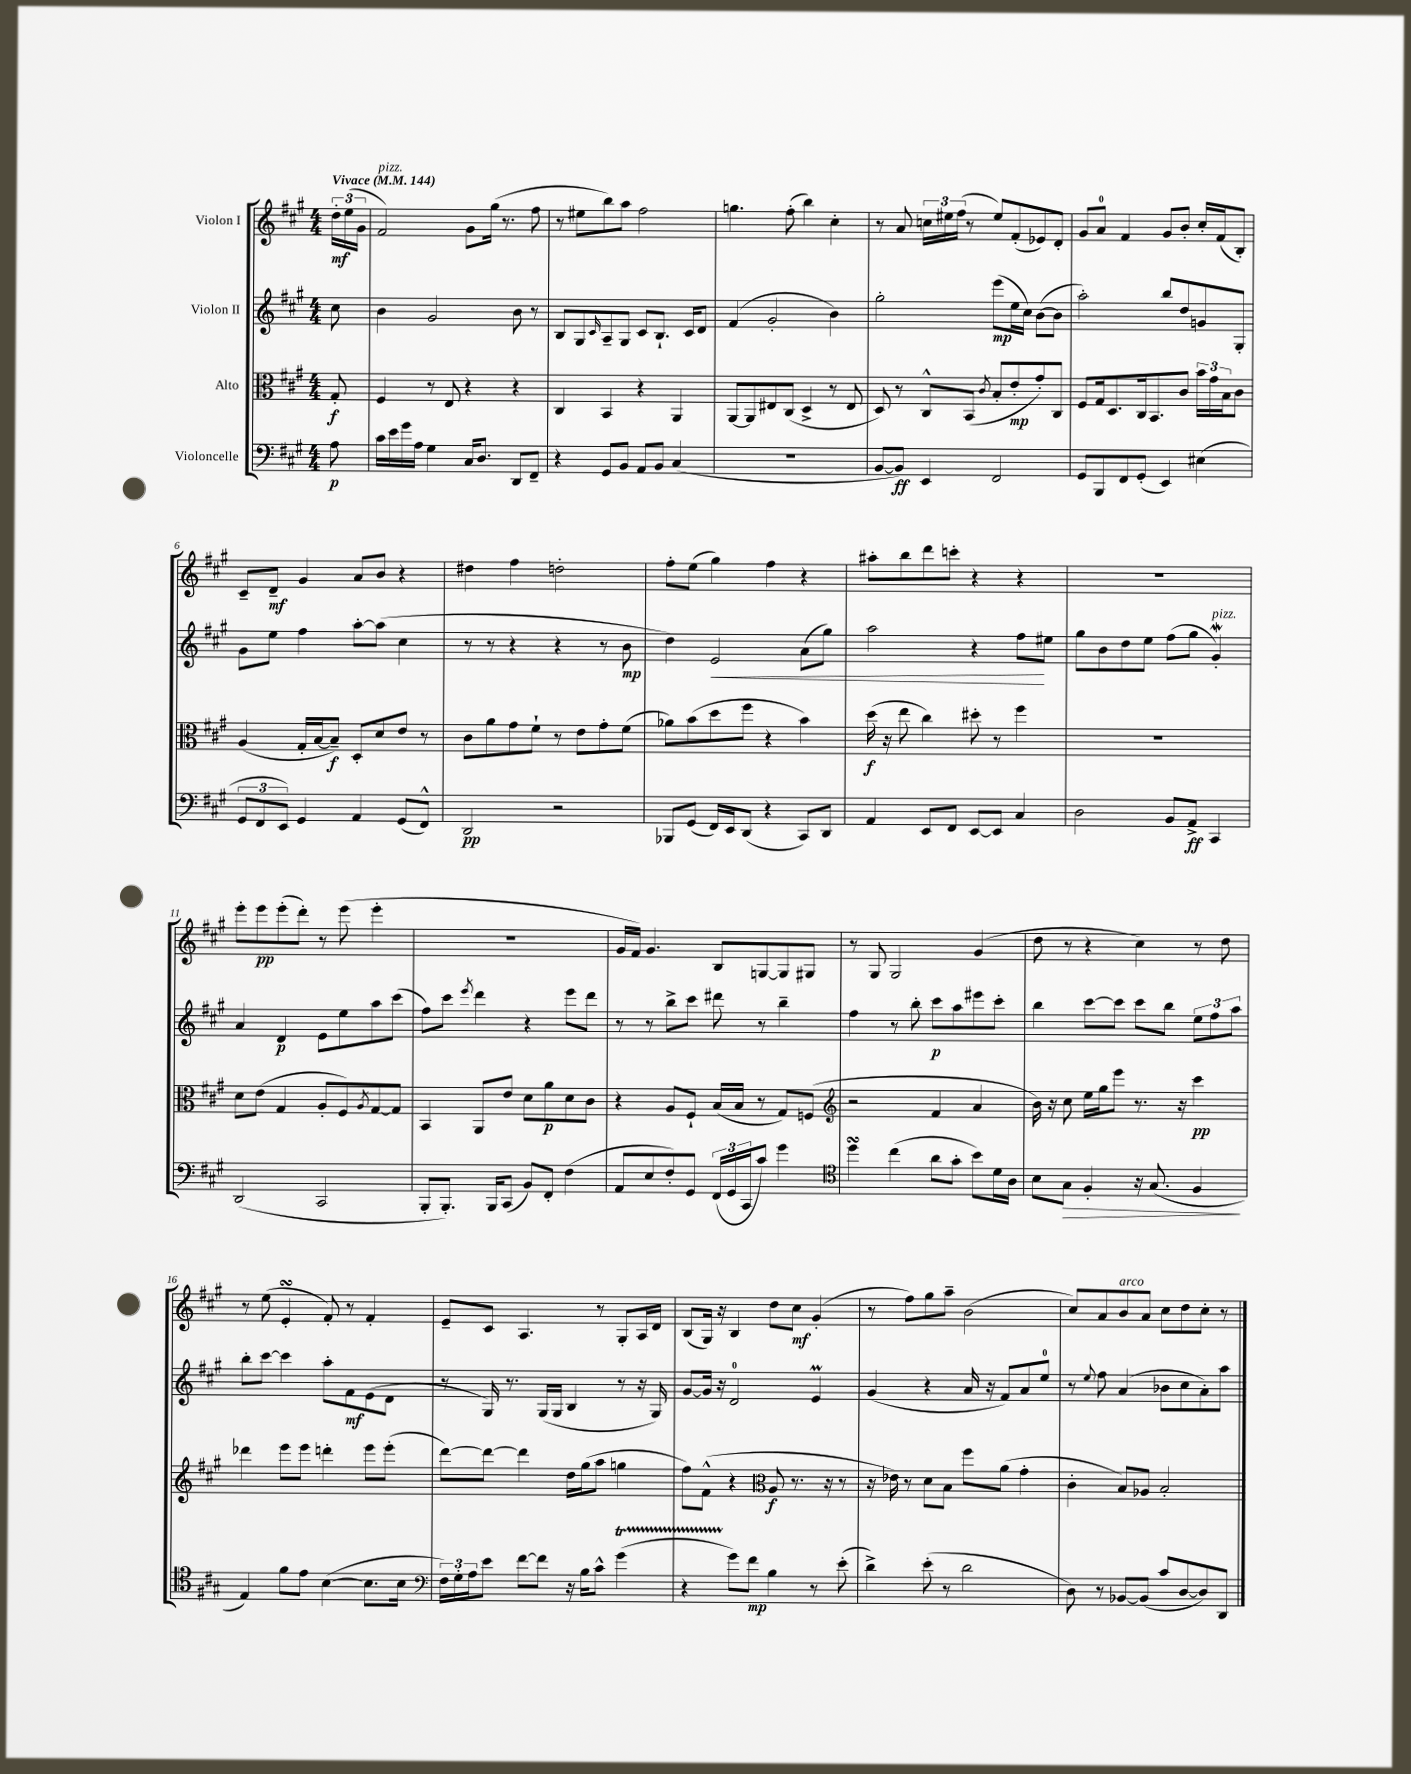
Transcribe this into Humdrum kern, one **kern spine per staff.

**kern	**dynam	**kern	**dynam	**kern	**dynam	**kern	**dynam
*part4	*part4	*part3	*part3	*part2	*part2	*part1	*part1
*staff4	*staff4	*staff3	*staff3	*staff2	*staff2	*staff1	*staff1
*I"Violoncelle	*	*I"Alto	*	*I"Violon II	*	*I"Violon I	*
*clefF4	*	*clefC3	*	*clefG2	*	*clefG2	*
*k[f#c#g#]	*	*k[f#c#g#]	*	*k[f#c#g#]	*	*k[f#c#g#]	*
*M4/4	*	*M4/4	*	*M4/4	*	*M4/4	*
*MM144	*	*MM144	*	*MM144	*	*MM144	*
=	=	=	=	=	=	=	=
!	!	!	!	!	!	!LO:TX:a:B:t=Vivace	!
8A\	p	8G#'/	f	8cc#\	.	24dd'\LL	mf
.	.	.	.	.	.	(24ee\	.
.	.	.	.	.	.	24g#\JJ	.
=1	=1	=1	=1	=1	=1	=1	=1
!	!	!	!	!	!	!LO:TX:a:i:t=pizz.	!
16c#\LL	.	4F#/	.	4b\	.	2f#/)	.
16e\	.	.	.	.	.	.	.
16g#\	.	.	.	.	.	.	.
16A\JJ	.	.	.	.	.	.	.
4G#\	.	8r	.	2g#/	.	.	.
.	.	8E/	.	.	.	.	.
16C#/KL	.	4r	.	.	.	8g#\L	.
8.D/J	.	.	.	.	.	.	.
.	.	.	.	.	.	(16gg#\Jk	.
.	.	.	.	.	.	8.r	.
8DD/L	.	4r	.	8b\	.	.	.
8FF#~/J	.	.	.	8r	.	8ff#\	.
=2	=2	=2	=2	=2	=2	=2	=2
4r	.	4C#/	.	8B/L	.	8r	.
.	.	.	.	8G#/	.	8ee#X\L	.
.	.	.	.	16qqc#/	.	.	.
8GG#/L	.	4BB/	.	8A~/	.	8bb\)	.
8BB/J	.	.	.	8G#/J	.	8aa\J	.
8AA/L	.	4r	.	8c#/L	.	2ff#\	.
8BB/J	.	.	.	8.B`/J	.	.	.
(4C#/	.	4AA/	.	.	.	.	.
.	.	.	.	16c#/KL	.	.	.
.	.	.	.	8d/J	.	.	.
=3	=3	=3	=3	=3	=3	=3	=3
1r	.	[8AA/L	.	(4f#/	.	4.ggn\	.
.	.	8AA/]	.	.	.	.	.
.	.	8E#X/	.	2g#'/	.	.	.
.	.	(8C#/J	.	.	.	(8ff#'\	.
.	.	4D^/	.	.	.	4bb\)	.
.	.	8r	.	4b\)	.	4cc#'\	.
.	.	8E#/	.	.	.	.	.
=4	=4	=4	=4	=4	=4	=4	=4
[8BB/L	.	8D/)	.	2gg#'\	.	8r	.
8BB/J])	ff	8r	.	.	.	8a/	.
4EE/	.	8C#^^/L	.	.	.	24ccn\LL	.
.	.	.	.	.	.	24ee#X\	.
.	.	.	.	.	.	(24ff#\JJ	.
.	.	(8BB/J	.	.	.	8r	.
.	.	8qc#/	.	.	.	.	.
2FF#/	.	8B'/L	.	(8eee\L	mp	8ee#/L)	.
.	.	8e'/	mp	16ee\L	.	(8f#'/	.
.	.	.	.	16cc#\JJ)	.	.	.
.	.	8g#'/)	.	([8b\L	.	8e-X/)	.
.	.	8C#/J	.	8b\J]	.	8d'/J	.
=5	=5	=5	=5	=5	=5	=5	=5
8GG#/L	.	8F#/L	.	2aa'\)	.	8g#/L	.
8BBB/	.	16G#/k	.	.	.	8a/J	.
.	.	8.D/	.	.	.	.	.
8FF#/	.	.	.	.	.	4f#/	.
(8GG#'/J	.	16C#/k	.	.	.	.	.
.	.	8.BB/	.	.	.	.	.
4EE/)	.	.	.	8bb/L	.	8g#/L	.
.	.	8c#/J	.	8dd/	.	8b'/J	.
(4E#X\	.	24b\LL	.	8gn/	.	16cc#'/LL	.
.	.	24g#\	.	.	.	.	.
.	.	.	.	.	.	(16f#/J	.
.	.	24B\J	.	.	.	.	.
.	.	8c#\J	.	8G#'/J	.	8B'/J)	.
!!LO:LB:g=z
=6	=6	=6	=6	=6	=6	=6	=6
12GG#/L	.	(4A/	.	8g#\L	.	8c#~/L	.
12FF#/	.	.	.	.	.	.	.
.	.	.	.	8ee\J	.	8d~/J	mf
12EE/J)	.	.	.	.	.	.	.
4GG#/	.	16G#'/LL	.	4ff#\	.	4g#/	.
.	.	[16B/J	.	.	.	.	.
.	.	8B~/J])	f	.	.	.	.
4AA/	.	8D'/L	.	[8aa'\L	.	8a/L	.
.	.	8d/	.	(8aa\J]	.	8b/J	.
(8GG#/L	.	8e/J	.	4cc#\	.	4r	.
8FF#^^/J)	.	8r	.	.	.	.	.
=7	=7	=7	=7	=7	=7	=7	=7
2DD/	pp	8c#\L	.	8r	.	4dd#X\	.
.	.	8a\	.	8r	.	.	.
.	.	8g#\	.	4r	.	4ff#\	.
.	.	8f#`\J	.	.	.	.	.
2r	.	8r	.	4r	.	2ddn'\	.
.	.	8e\L	.	.	.	.	.
.	.	8g#'\	.	8r	.	.	.
.	.	(8f#\J	.	8b\	mp	.	.
=8	=8	=8	=8	=8	=8	=8	=8
8BBB-X/L	.	8a-X\L)	.	4dd\)	.	8ff#'\L	.
(8GG#/J	.	(8b\	.	.	.	(8ee\J	.
!	!	!	!	!	!LO:HP:b	!	!
16FF#/LL)	.	8dd\	.	2e/	<	4gg#\)	.
16EE/J	.	.	.	.	.	.	.
(8DD/J	.	8ff#\J	.	.	.	.	.
4r	.	4r	.	.	.	4ff#\	.
8CC#/L)	.	4b\)	.	(8a\L	.	4r	.
8DD/J	.	.	.	8gg#\J)	.	.	.
=9	=9	=9	=9	=9	=9	=9	=9
4AA/	.	(16dd\	f	2aa\	.	8aa#X'\L	.
.	.	16r	.	.	.	.	.
.	.	8ee\	.	.	.	8bb\	.
8EE/L	.	4cc#\)	.	.	.	8ddd\	.
8FF#/J	.	.	.	.	.	8cccn'\J	.
[8EE/L	.	8dd#X'\	.	4r	.	4r	.
8EE/J]	.	8r	.	.	.	.	.
4C#/	.	4ff#\	.	8ff#\L	.	4r	.
.	.	.	.	8ee#X\J	[	.	.
=10	=10	=10	=10	=10	=10	=10	=10
2D\	.	1r	.	8gg#\L	.	1r	.
.	.	.	.	8b\	.	.	.
.	.	.	.	8dd\	.	.	.
.	.	.	.	8ee\J	.	.	.
8BB/L	.	.	.	(8ff#\L	.	.	.
8AA^/J	ff	.	.	8gg#\J	.	.	.
!	!	!	!	!LO:TX:a:i:t=pizz.	!	!	!
4CC#/	.	.	.	4g#W'/)	.	.	.
!!LO:LB:g=z
=11	=11	=11	=11	=11	=11	=11	=11
(2DD/	.	8d\L	.	4a/	.	8eee'\L	.
.	.	(8e\J	.	.	.	8eee\	pp
.	.	4G#/	.	4d/	p	(8eee'\	.
.	.	.	.	.	.	8ddd'\J)	.
2CC#/	.	8A'/L	.	8e\L	.	8r	.
.	.	8F#/)	.	8ee\	.	(8eee\	.
.	.	8qA/	.	.	.	.	.
.	.	[8G#/	.	8aa\	.	4eee'\	.
.	.	8G#/J]	.	(8ccc#\J	.	.	.
=12	=12	=12	=12	=12	=12	=12	=12
8BBB'/L	.	4BB/	.	8ff#\L)	.	1r	.
8.BBB'/J)	.	.	.	8ccc#\J	.	.	.
.	.	.	.	8qeee/	.	.	.
.	.	8AA/L	.	4ddd\	.	.	.
16BBB/KL	.	.	.	.	.	.	.
(8CC#/J	.	8e/J	.	.	.	.	.
8BB/L)	.	8d\L	.	4r	.	.	.
8FF#'/J	.	8a\	p	.	.	.	.
(4F#\	.	8d\	.	8eee\L	.	.	.
.	.	8c#\J	.	8ddd\J	.	.	.
=13	=13	=13	=13	=13	=13	=13	=13
8AA/L	.	4r	.	8r	.	16g#/LL	.
.	.	.	.	.	.	16f#/JJ)	.
8E/	.	.	.	8r	.	4.g#/	.
8F#'/)	.	8A/L	.	8bb^\L	.	.	.
8GG#/J	.	8F#`/J	.	8ccc#\J	.	.	.
(24FF#/LL	.	(16B/LL	.	8ddd#X\	.	8B/L	.
24GG#/	.	.	.	.	.	.	.
.	.	16B/JJ	.	.	.	.	.
24CC#/J	.	.	.	.	.	.	.
8c#/J)	.	8r	.	8r	.	[8Gn/	.
4g#\	.	8G#/L)	.	4bb~\	.	8G/]	.
.	.	(8Fn/J	.	.	.	8G#X/J	.
=14	=14	=14	=14	=14	=14	=14	=14
*clefC4	*	*clefG2	*	*	*	*	*
4ddsSSs\	.	2r	.	4ff#\	.	8r	.
.	.	.	.	.	.	8G#/	.
(4cc#\	.	.	.	8r	.	2G#/	.
.	.	.	.	8bb'\	.	.	.
8a\L	.	4f#/	.	8ccc#\L	p	.	.
8g#'\J	.	.	.	8aa\	.	.	.
8b\L)	.	4a/	.	8eee#X\	.	(4g#/	.
16d\L	.	.	.	8ccc#'\J	.	.	.
16A\JJ	.	.	.	.	.	.	.
=15	=15	=15	=15	=15	=15	=15	=15
8B\L	.	16b\)	.	4bb\	.	8dd\	.
.	.	16r	.	.	.	.	.
!	!LO:HP:b	!	!	!	!	!	!
8G#\J	>	8cc#\	.	.	.	8r	.
4F#'/	.	16ee\LL	.	[8ccc#\L	.	4r	.
.	.	16gg#\J	.	.	.	.	.
.	.	8eee\J	.	8ccc#\J]	.	.	.
16r	.	8.r	.	8ccc#\L	.	4cc#\)	.
(8.G#/	.	.	.	.	.	.	.
.	.	.	.	8bb\J	.	.	.
.	.	16r	.	.	.	.	.
4F#/	.	4ccc#\	pp	12ee\L	.	8r	.
.	.	.	.	12ff#\	.	.	.
.	.	.	.	.	.	8dd\	.
.	.	.	.	12aa\J	.	.	.
.	]	.	.	.	.	.	.
!!LO:LB:g=z
=16	=16	=16	=16	=16	=16	=16	=16
4E/)	.	4ddd-X\	.	8bb'\L	.	8r	.
.	.	.	.	[8ccc#\J	.	(8ee\	.
8f#\L	.	8eee\L	.	4ccc#\]	.	4esSSS'/	.
8e\J	.	8eee\J	.	.	.	.	.
([4B\	.	4dddn'\	.	8aa'\L	.	8f#'/)	.
.	.	.	.	8f#\	mf	8r	.
8.B\L]	.	8eee\L	.	(8e\	.	4f#'/	.
.	.	(8eee'\J	.	8d\J	.	.	.
16B\Jk	.	.	.	.	.	.	.
=17	=17	=17	=17	=17	=17	=17	=17
*clefF4	*	*	*	*	*	*	*
24F#\LL)	.	[8ddd\L)	.	8r	.	8e~/L	.
24G#'\	.	.	.	.	.	.	.
24A\J	.	.	.	.	.	.	.
8e\J	.	8ddd\J_	.	16G#/)	.	8c#/J	.
.	.	.	.	8.r	.	.	.
[8f#\L	.	4ddd\]	.	.	.	4.A/	.
8f#\J]	.	.	.	(16G#/LL	.	.	.
.	.	.	.	16G#/JJ	.	.	.
16r	.	16dd\LL	.	4B/	.	.	.
16B\KL	.	(16gg#\J	.	.	.	.	.
8c#^^\J	.	8aa\J	.	.	.	8r	.
(4g#t\	.	4ggn\	.	8r	.	8G#'/L	.
.	.	.	.	16r	.	16A/L	.
.	.	.	.	16G#/)	.	16d/JJ	.
=18	=18	=18	=18	=18	=18	=18	=18
4r	.	8ff#\L)	.	[8g#/L	.	(8B/L	.
.	.	(8f#^^\J	.	16g#/Jk]	.	16G#/Jk)	.
.	.	.	.	16r	.	16r	.
8g#\L)	.	4r	.	2d/	.	4B/	.
8f#\J	mp	.	.	.	.	.	.
*	*	*clefC3	*	*	*	*	*
4B\	.	8A/	f	.	.	8dd\L	.
.	.	8.r	.	.	.	8cc#\J	mf
8r	.	.	.	4eM/	.	(4g#'/	.
.	.	16r	.	.	.	.	.
(8e'\	.	8r	.	.	.	.	.
=19	=19	=19	=19	=19	=19	=19	=19
4d^\)	.	16r	.	(4g#/	.	8r	.
.	.	16e-X\)	.	.	.	.	.
.	.	8r	.	.	.	8ff#\L)	.
(8e'\	.	8d\L	.	4r	.	8gg#\	.
8r	.	8B\J	.	.	.	8aa~\J	.
2d\	.	8ff#\L	.	16a/	.	(2b\	.
.	.	.	.	16r	.	.	.
.	.	(8a\J	.	8f#/L)	.	.	.
.	.	4g#'\	.	8a/	.	.	.
.	.	.	.	8ee/J	.	.	.
=20	=20	=20	=20	=20	=20	=20	=20
8D\)	.	4c#'\	.	8r	.	8cc#/L)	.
.	.	.	.	8qqee/	.	.	.
8r	.	.	.	8ff#\	.	8a/	.
!	!	!	!	!	!	!LO:TX:a:i:t=arco	!
[8BB-X/L	.	8B/L)	.	(4a/	.	8b/	.
(8BB-/J]	.	8A-X/J	.	.	.	8a/J	.
8c#/L	.	2B'/	.	8b-X\L	.	8cc#\L	.
[8D/	.	.	.	8cc#\	.	8dd\	.
8D/])	.	.	.	8a'\)	.	8cc#'\J	.
8DD/J	.	.	.	8aa\J	.	8r	.
==	==	==	==	==	==	==	==
*-	*-	*-	*-	*-	*-	*-	*-
